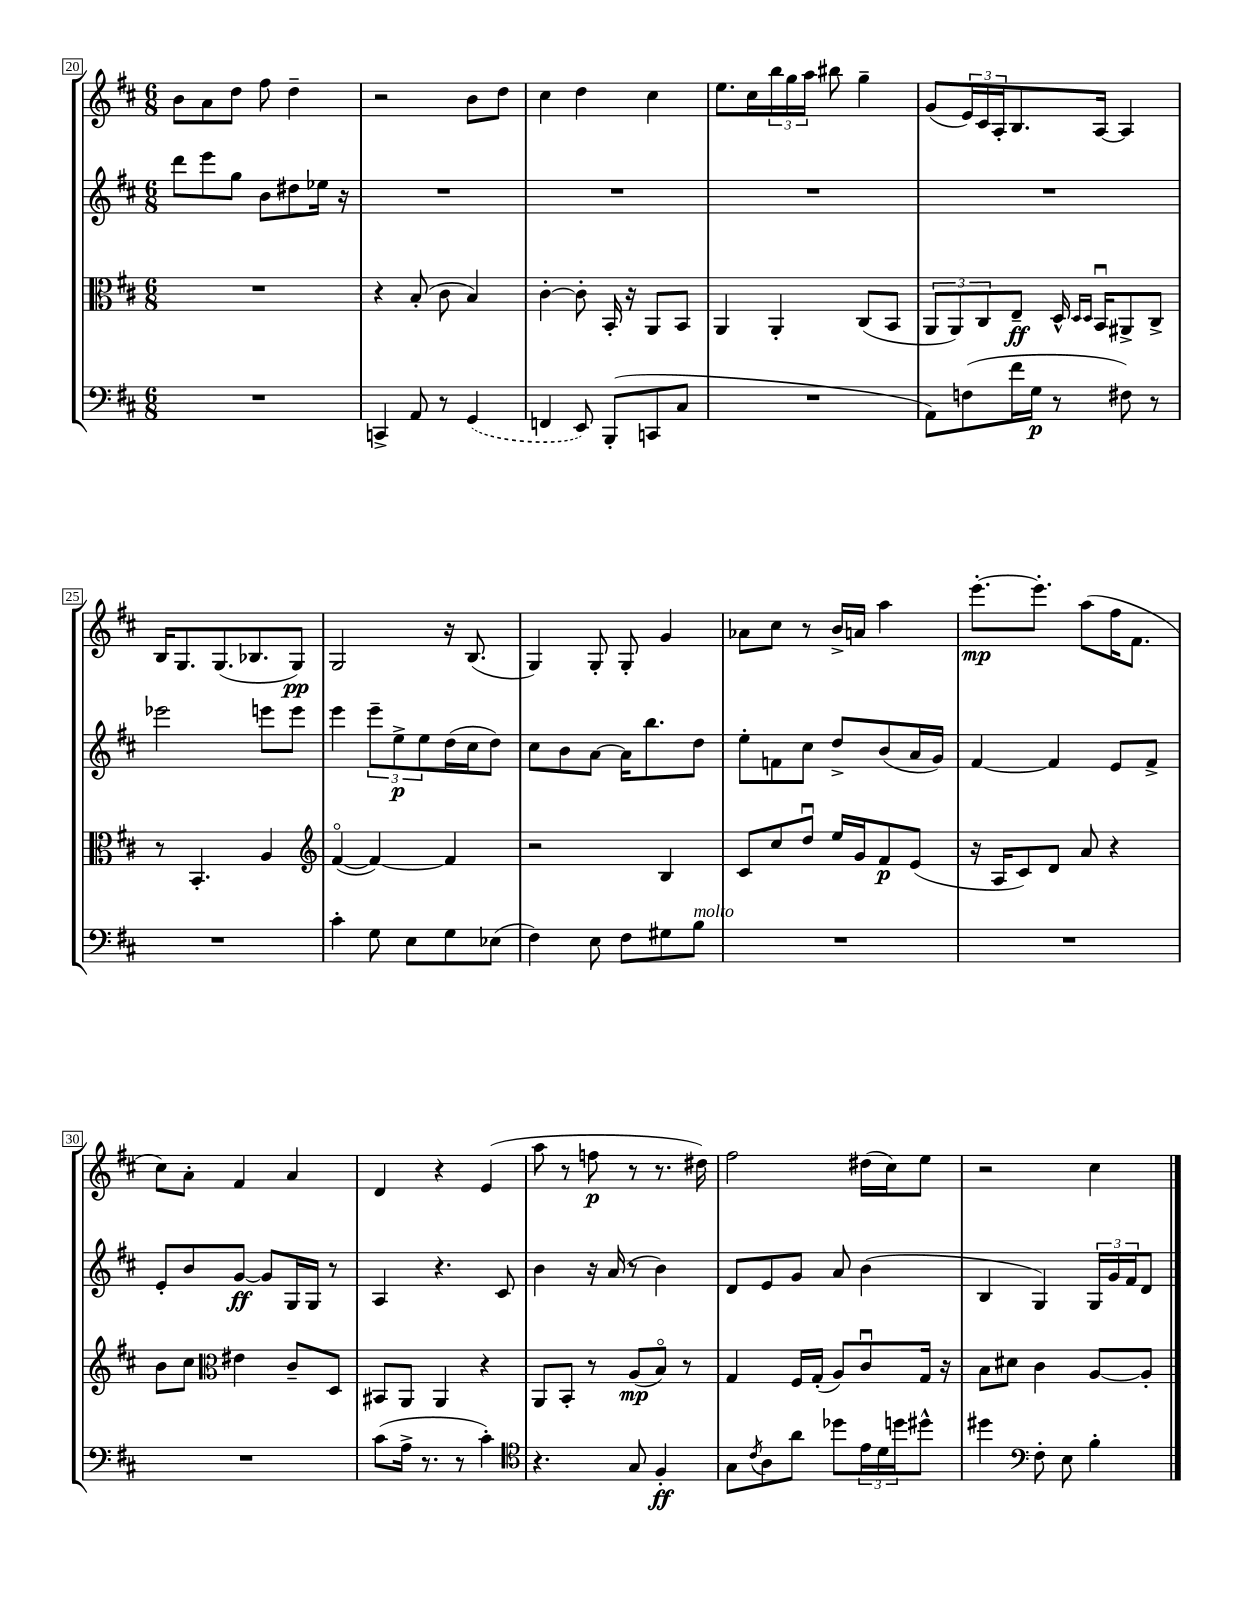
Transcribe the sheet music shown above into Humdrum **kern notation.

**kern	**dynam	**kern	**dynam	**kern	**dynam	**kern	**dynam
*part4	*part4	*part3	*part3	*part2	*part2	*part1	*part1
*staff4	*staff4	*staff3	*staff3	*staff2	*staff2	*staff1	*staff1
*clefF4	*	*clefC3	*	*clefG2	*	*clefG2	*
*k[f#c#]	*	*k[f#c#]	*	*k[f#c#]	*	*k[f#c#]	*
*M6/8	*	*M6/8	*	*M6/8	*	*M6/8	*
=20	=20	=20	=20	=20	=20	=20	=20
2.r	.	2.r	.	8ddd\L	.	8b\L	.
.	.	.	.	8eee\	.	8a\	.
.	.	.	.	8gg\J	.	8dd\J	.
.	.	.	.	8b\L	.	8ff#\	.
.	.	.	.	8dd#X\	.	4dd~\	.
.	.	.	.	16ee-X\Jk	.	.	.
.	.	.	.	16r	.	.	.
=21	=21	=21	=21	=21	=21	=21	=21
4CCn^/	.	4r	.	2.r	.	2r	.
8AA/	.	(8B'/	.	.	.	.	.
8r	.	8c#\	.	.	.	.	.
(4GG/	.	4B/)	.	.	.	8b\L	.
.	.	.	.	.	.	8dd\J	.
=22	=22	=22	=22	=22	=22	=22	=22
4FFn/	.	[4c#'\	.	2.r	.	4cc#\	.
8EE/)	.	8c#'\]	.	.	.	4dd\	.
(8BBB'/L	.	16BB'/	.	.	.	.	.
.	.	16r	.	.	.	.	.
8CCn/	.	8AA/L	.	.	.	4cc#\	.
8C#/J	.	8BB/J	.	.	.	.	.
=23	=23	=23	=23	=23	=23	=23	=23
2.r	.	4AA/	.	2.r	.	8.ee\L	.
.	.	.	.	.	.	16cc#\L	.
.	.	4AA'/	.	.	.	24bb\	.
.	.	.	.	.	.	24gg\	.
.	.	.	.	.	.	24aa\JJ	.
.	.	.	.	.	.	8bb#X\	.
.	.	(8C#/L	.	.	.	4gg~\	.
.	.	8BB/J	.	.	.	.	.
=24	=24	=24	=24	=24	=24	=24	=24
8AA\L)	.	12AA/L	.	2.r	.	(8g/L	.
.	.	12AA/)	.	.	.	.	.
(8Fn\	.	.	.	.	.	24e/L)	.
.	.	12C#/	.	.	.	24c#/	.
.	.	.	.	.	.	24A'/J	.
16f#\L	.	8E~/J	ff	.	.	8.B/	.
16G\JJ	p	.	.	.	.	.	.
8r	.	16D^^/	.	.	.	.	.
.	.	16qqD/LL	.	.	.	.	.
.	.	16qqD/JJ	.	.	.	.	.
.	.	16BBu/KL	.	.	.	[16A/Jk	.
8F#X\)	.	8AA#X^/	.	.	.	4A/]	.
8r	.	8C#^/J	.	.	.	.	.
!!LO:LB:g=z
=25	=25	=25	=25	=25	=25	=25	=25
2.r	.	8r	.	2eee-X\	.	16B/KL	.
.	.	.	.	.	.	8.G/	.
.	.	4.BB'/	.	.	.	.	.
.	.	.	.	.	.	(8.G/	.
.	.	.	.	.	.	8.B-X/	.
.	.	4A/	.	8eeen\L	.	.	.
.	.	.	.	8eee\J	.	8G/J)	pp
=26	=26	=26	=26	=26	=26	=26	=26
*	*	*clefG2	*	*	*	*	*
4c#'\	.	([4f#/	.	4eee\	.	2G/	.
8G\	.	4f#/_)	.	12eee~\L	.	.	.
.	.	.	.	12ee^\	p	.	.
8E\L	.	.	.	.	.	.	.
.	.	.	.	12ee\	.	.	.
8G\	.	4f#/]	.	(16dd\L	.	16r	.
.	.	.	.	16cc#\J	.	(8.B/	.
(8E-X\J	.	.	.	8dd\J)	.	.	.
=27	=27	=27	=27	=27	=27	=27	=27
4F#\)	.	2r	.	8cc#\L	.	4G/)	.
.	.	.	.	8b\	.	.	.
8E\	.	.	.	[8a\J	.	8G'/	.
8F#\L	.	.	.	16a\KL]	.	8G'/	.
.	.	.	.	8.bb\	.	.	.
8G#X\	.	4B/	.	.	.	4g/	.
!LO:TX:a:i:t=molto	!	!	!	!	!	!	!
8B\J	.	.	.	8dd\J	.	.	.
=28	=28	=28	=28	=28	=28	=28	=28
2.r	.	8c#/L	.	8ee'\L	.	8a-X\L	.
.	.	8cc#/	.	8fn\	.	8cc#\J	.
.	.	8ddu/J	.	8cc#\J	.	8r	.
.	.	16ee/LL	.	8dd^/L	.	16b^/LL	.
.	.	16g/J	.	.	.	16an/JJ	.
.	.	8f#/	p	(8b/	.	4aa\	.
.	.	(8e/J	.	16a/L	.	.	.
.	.	.	.	16g/JJ)	.	.	.
=29	=29	=29	=29	=29	=29	=29	=29
2.r	.	16r	.	[4f#/	.	[8.eee'\L	mp
.	.	16A/KL	.	.	.	.	.
.	.	8c#/)	.	.	.	.	.
.	.	.	.	.	.	8.eee'\J]	.
.	.	8d/J	.	4f#/]	.	.	.
.	.	8a/	.	.	.	(8aa\L	.
.	.	4r	.	8e/L	.	16ff#\K	.
.	.	.	.	.	.	8.f#\J	.
.	.	.	.	8f#^/J	.	.	.
!!LO:LB:g=z
=30	=30	=30	=30	=30	=30	=30	=30
2.r	.	8b\L	.	8e'/L	.	8cc#\L)	.
.	.	8cc#\J	.	8b/	.	8a'\J	.
*	*	*clefC3	*	*	*	*	*
.	.	4e#X\	.	[8g/J	ff	4f#/	.
.	.	.	.	8g/L]	.	.	.
.	.	8c#~/L	.	16G/L	.	4a/	.
.	.	.	.	16G/JJ	.	.	.
.	.	8D/J	.	8r	.	.	.
=31	=31	=31	=31	=31	=31	=31	=31
(8c#\L	.	8BB#X/L	.	4A/	.	4d/	.
16A^\Jk	.	8AA/J	.	.	.	.	.
8.r	.	.	.	.	.	.	.
.	.	4AA/	.	4.r	.	4r	.
8r	.	.	.	.	.	.	.
4c#'\)	.	4r	.	.	.	(4e/	.
.	.	.	.	8c#/	.	.	.
=32	=32	=32	=32	=32	=32	=32	=32
*clefC4	*	*	*	*	*	*	*
4.r	.	8AA/L	.	4b\	.	8aa\	.
.	.	8BB'/J	.	.	.	8r	.
.	.	8r	.	16r	.	8ffn\	p
.	.	.	.	(16a/	.	.	.
8G/	.	(8A/L	mp	8r	.	8r	.
4F#'/	ff	8B/J)	.	4b\)	.	8.r	.
.	.	8r	.	.	.	.	.
.	.	.	.	.	.	16dd#X\)	.
=33	=33	=33	=33	=33	=33	=33	=33
8G\L	.	4G/	.	8d/L	.	2ff#\	.
8qc#/	.	.	.	.	.	.	.
8A\	.	.	.	8e/	.	.	.
8a\J	.	16F#/LL	.	8g/J	.	.	.
.	.	(16G'/JJ	.	.	.	.	.
8dd-X\L	.	8A/L)	.	8a/	.	.	.
24e\L	.	8c#u/	.	(4b\	.	(16dd#X\LL	.
24d\	.	.	.	.	.	.	.
.	.	.	.	.	.	16cc#\J)	.
24ddn\J	.	.	.	.	.	.	.
8dd#X^^\J	.	16G/Jk	.	.	.	8ee\J	.
.	.	16r	.	.	.	.	.
=34	=34	=34	=34	=34	=34	=34	=34
4dd#X\	.	8B\L	.	4B/	.	2r	.
.	.	8d#X\J	.	.	.	.	.
*clefF4	*	*	*	*	*	*	*
8F#'\	.	4c#\	.	4G/)	.	.	.
8E\	.	.	.	.	.	.	.
4B'\	.	[8A/L	.	24G/LL	.	4cc#\	.
.	.	.	.	24g/	.	.	.
.	.	.	.	24f#/J	.	.	.
.	.	8A'/J]	.	8d/J	.	.	.
==	==	==	==	==	==	==	==
*-	*-	*-	*-	*-	*-	*-	*-
